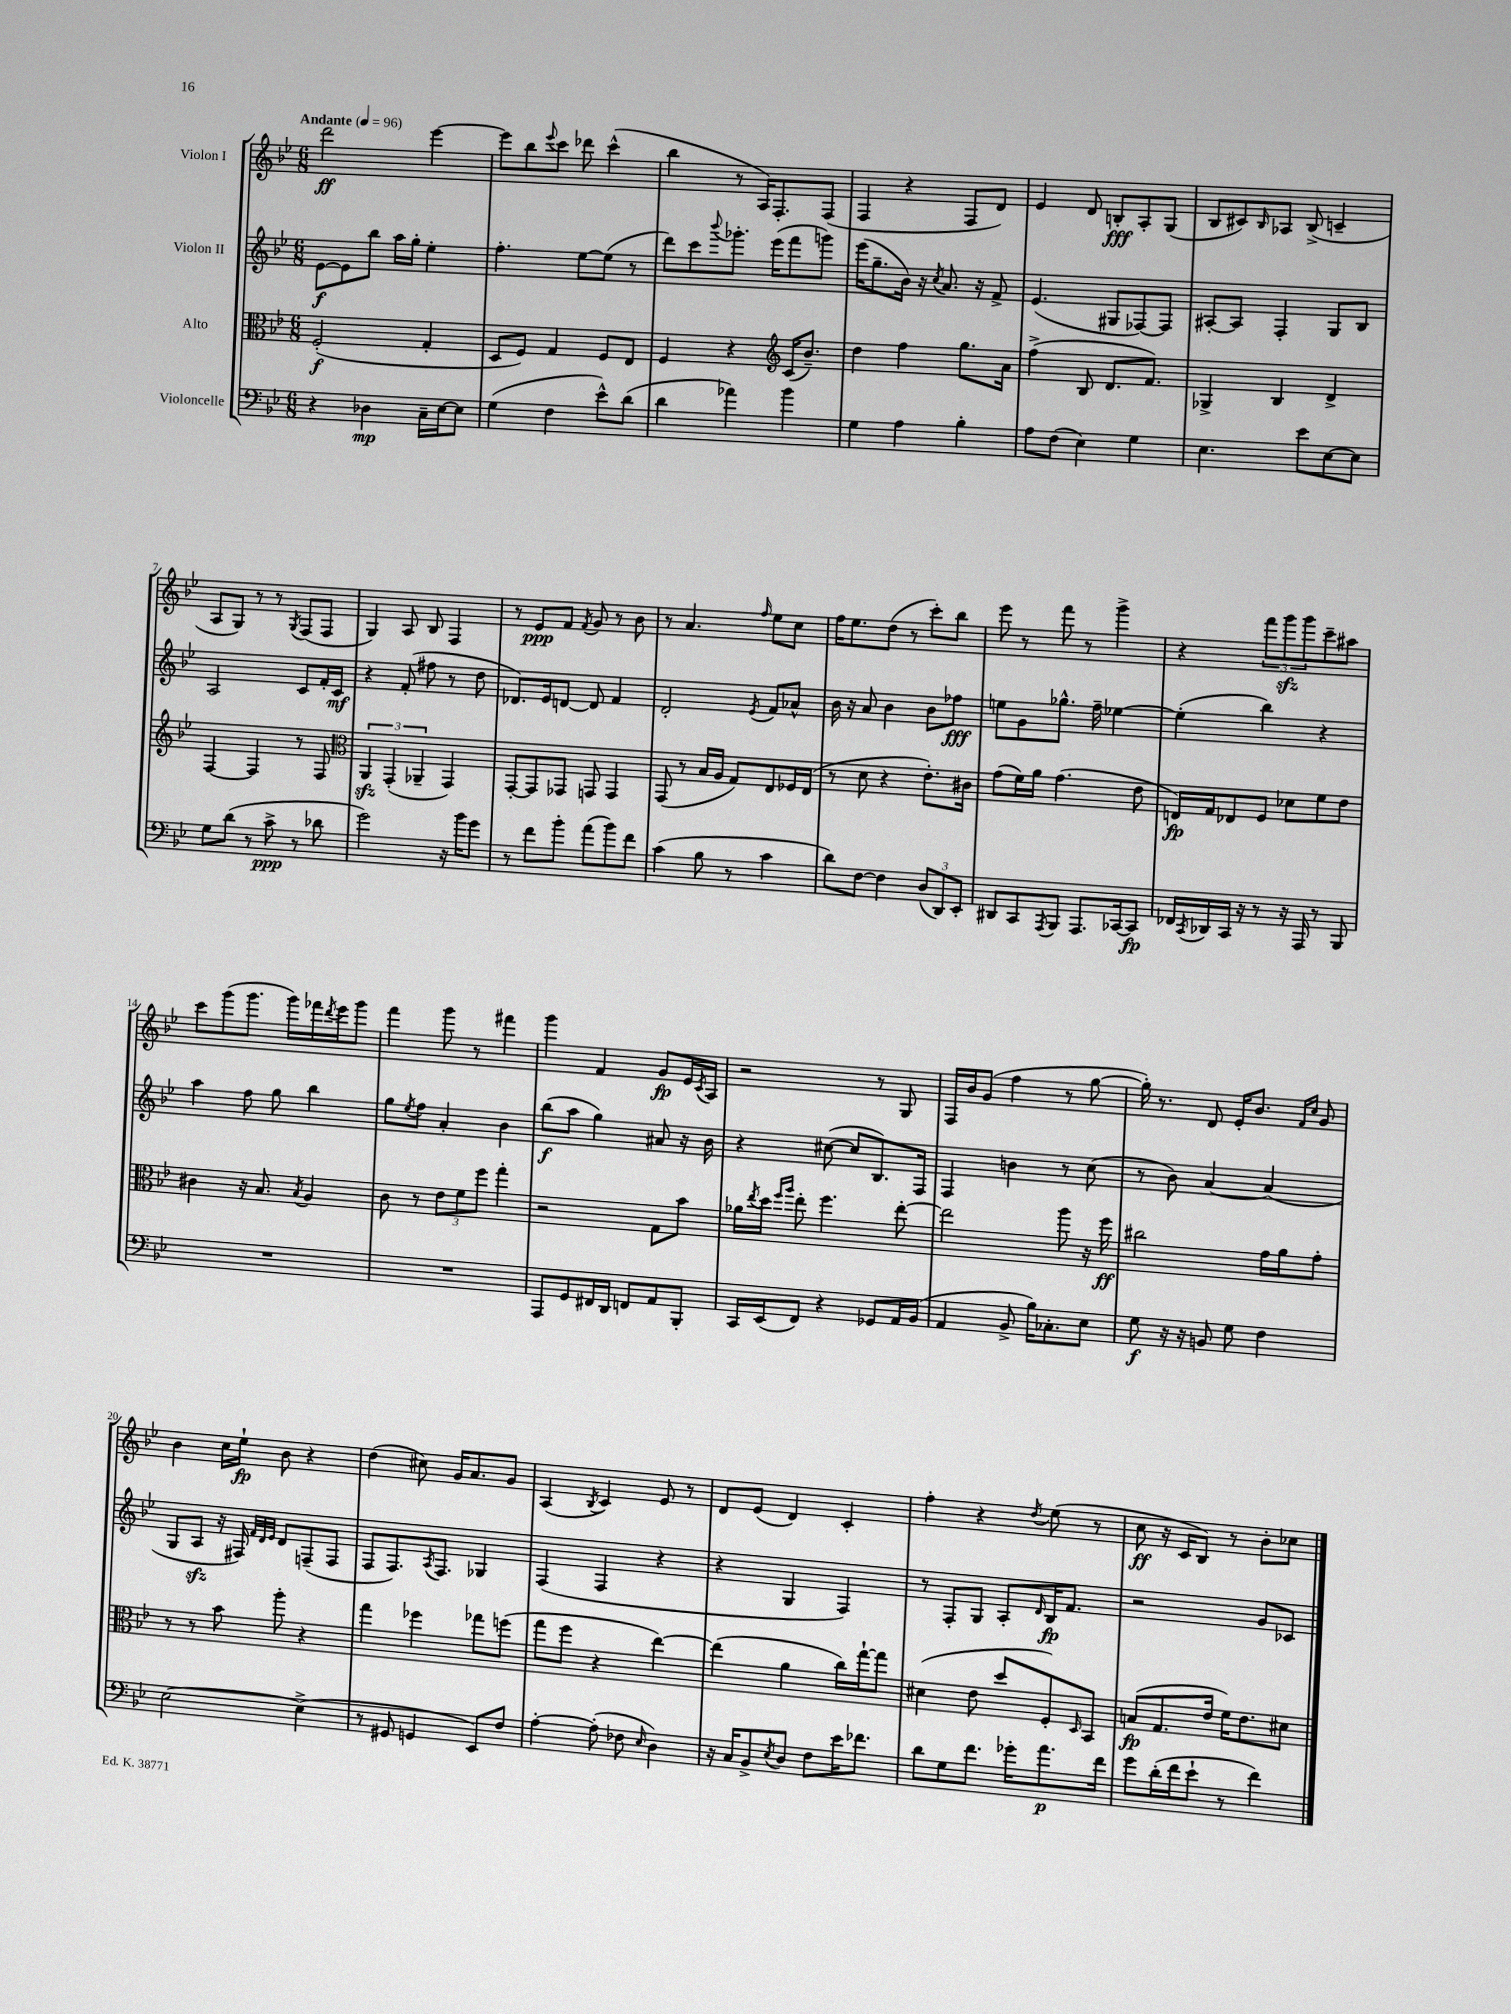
<<
\new StaffGroup <<
\new Staff = "s0" \with { instrumentName = "Violon I" } {
    \clef treble \key bes \major \numericTimeSignature \time 6/8 \tempo "Andante" 4 = 96
    d'''2\ff ees'''4~ |
    ees'''8 bes''8 \appoggiatura { ees'''8 } c'''8 des'''8 c'''4-^( |
    bes''4 r8 a16) f8.-. f8( |
    f4 r4 f8 d'8) |
    ees'4 d'8 b8-.\fff a8-. g8( |
    bes8 cis'8) \grace { bes16 } aes8 bes8->( c'4-- |
    a8 g8) r8 r8 \acciaccatura { g8 } f8( f8 |
    g4) a8 bes8 f4 |
    r8 ees'8\ppp f'8 \acciaccatura { f'8 } g'8 r8 bes'8 |
    r8 a'4. \grace { f''16 } ees''8 c''8 |
    f''16 ees''8. d''8( r8 c'''8-.) bes''8 |
    ees'''8 r8 f'''8 r8 g'''4-> |
    r4 \tuplet 3/2 { f'''8 g'''8\sfz g'''8 } c'''8-- ais''8 |
    c'''8 g'''8( g'''8. g'''16) fes'''16 \acciaccatura { d'''8 } ees'''16 g'''8 |
    f'''4 g'''8 r8 fis'''4 |
    g'''4 f'4 g'8\fp ees'16 \acciaccatura { c'8 } a16 |
    r2 r8 g8 |
    f16 bes'16 g'8( f''4 r8 g''8~ |
    g''16-.) r8. d'8 ees'16-. bes'8. \grace { f'16 c''16 } g'8 |
    bes'4 c''16 ees''16-!\fp bes'8 r4 |
    d''4( cis''8) g'16 a'8. g'8 |
    a4( \acciaccatura { bes8 } c'4) ees'8 r8 |
    d'8 ees'8( d'4) c'4-. |
    f''4-. r4 \acciaccatura { d''8 } ees''8( r8 |
    c''8\ff r16 c'16 bes8) r8 bes'8-. ces''8 \bar "|." |
}
\new Staff = "s1" \with { instrumentName = "Violon II" } {
    \clef treble \key bes \major \numericTimeSignature \time 6/8
    ees'8~\f ees'8 bes''8 a''16 g''16-. ees''4-. |
    f''4.-. ees''8~ ees''8( r8 |
    d'''8) c'''8 \appoggiatura { bes'''8 } ges'''8.-. ees'''16( f'''8 g'''8) |
    ees'''16( g''8.-- bes'16) r16 \acciaccatura { c''8 } a'8. r16 f'8-> |
    ees'4.( gis8 fes8~) fes8 |
    ais8~-. ais8 f4-. g8 bes8 |
    a2 c'8 f'16-. c'16\mf |
    r4 f'8-.( fis''8 r8 d''8 |
    des'8.) ees'16 d'8~ d'8 f'4 |
    d'2-. \acciaccatura { ees'8 } f'8 aes'8-^ |
    bes'16 r16 a'8 bes'4 bes'8 fes''8\fff |
    e''8 g'8 ges''8.-^ f''16-- ees''4~ |
    ees''4-.( bes''4) r4 |
    a''4 f''8 g''8 bes''4 |
    g''8 \acciaccatura { ees''8 } f''8 a'4-. bes'4 |
    bes''8\f( a''8 g''4) ais'8 r16 bes'16 |
    r4 cis''8~( cis''8 bes8.) f16 |
    f4 b'4 r8 c''8( |
    r8 bes'8) a'4~ a'4( |
    g8 a8\sfz r16 fis16) \grace { f'32 d'32 ees'32 } d'8 f8--( f8 |
    f8 f8.) \acciaccatura { a8 } f8. ges4 |
    f4( f4 r4 |
    r4 g4 f4) |
    r8 f8-. g8 a8-. \grace { d'16 } bes16\fp f'8. |
    r2 g'8 ces'8 \bar "|." |
}
\new Staff = "s2" \with { instrumentName = "Alto" } {
    \clef alto \key bes \major \numericTimeSignature \time 6/8
    f2-.\f( g4-. |
    d8 f8) g4 f8 ees8 |
    f4 r4 \clef treble c'16( bes'8.--) |
    d''4 f''4 g''8. a'16 |
    f''4->( bes8 d'8. f'8.) |
    ges4-> bes4 d'4-> |
    f4~ f4 r8 f8 |
    \clef alto \tuplet 3/2 { a,4\sfz g,4-.( aes,4-- } g,4) |
    g,8~-. g,8 ges,8 g,8 g,4 |
    g,8( r8 bes16 a16 g8) ees8 fes16 ees16( |
    r8 d'8 r4 ees'8.-.) cis'16 |
    g'8( f'16) a'16 g'4.( ees'8 |
    e16\fp) g16 ees8 f8 des'8 f'8 ees'8 |
    cis'4 r16 bes8. \acciaccatura { bes8 } a4 |
    c'8 r8 \tuplet 3/2 { ees'8 f'8 f''8 } g''4-. |
    r2 g8 bes'8 |
    aes'16 \acciaccatura { ees''8 } d''16 \grace { f''16 a''16 } ees''8-. f''4. ees''8~-. |
    ees''2 a''8 r16 f''16\ff |
    cis''2 g'16 a'16 g'8-. |
    r8 r8 bes'8 a''8-. r4 |
    g''4 fes''4 ges''8 f''8( |
    g''8 f''8 r4 ees''4~) |
    ees''4( a'4 c''16) g''16~-! g''8 |
    dis'4( ees'8 d''8 f8-.) \grace { d16 } bes,8 |
    b8\fp( g8. ees'16 f'16) ees'8. dis'8 \bar "|." |
}
\new Staff = "s3" \with { instrumentName = "Violoncelle" } {
    \clef bass \key bes \major \numericTimeSignature \time 6/8
    r4 des4\mp c16-- ees16~ ees8 |
    g4( f4 ees'8-^) d'8( |
    d'4 aes'4) bes'4 |
    g4 a4 bes4-. |
    a8 f8( ees4) g4 |
    ees4. ees'8 ees8~ ees8 |
    g8 d'8( r8 c'8->\ppp r8 des'8 |
    g'2) r16 bes'16 g'8 |
    r8 f'8 bes'8-. a'8( bes'8) f'8 |
    c'4( bes8 r8 c'4 |
    d'8) f8~ f4 \tuplet 3/2 { d8( d,8) ees,8-. } |
    dis,8 c,8 \acciaccatura { a,,8 } bes,,8 a,,8. ces,16~ ces,8\fp |
    fes,16 \acciaccatura { c,8 } des,16 c,16 r16 r8 r16 a,,16 r8 bes,,8 |
    R2. |
    R2. |
    a,,8 g,8 fis,16 d,16 f,8 a,8 bes,,8-. |
    c,16 ees,16( f,8) r4 ges,8 a,16 bes,16( |
    a,4 bes,8-> bes16) ces8.-. ees8 |
    g8\f r16 r16 b,8 g8 f4 |
    ees2~ ees4->( |
    r8 gis,8 g,4 ees,8) f8 |
    a4~-. a8-.( fes8 \grace { ees16 } d4) |
    r16 c16 bes,8-> \acciaccatura { ees8 } d8 f8 ees'16 fes'8. |
    d'8 g8 f'8. ges'16-. a'8.\p f'16 |
    g'8 d'16-.( f'16 ees'8-! r8 f'4) \bar "|." |
}
>>
>>
